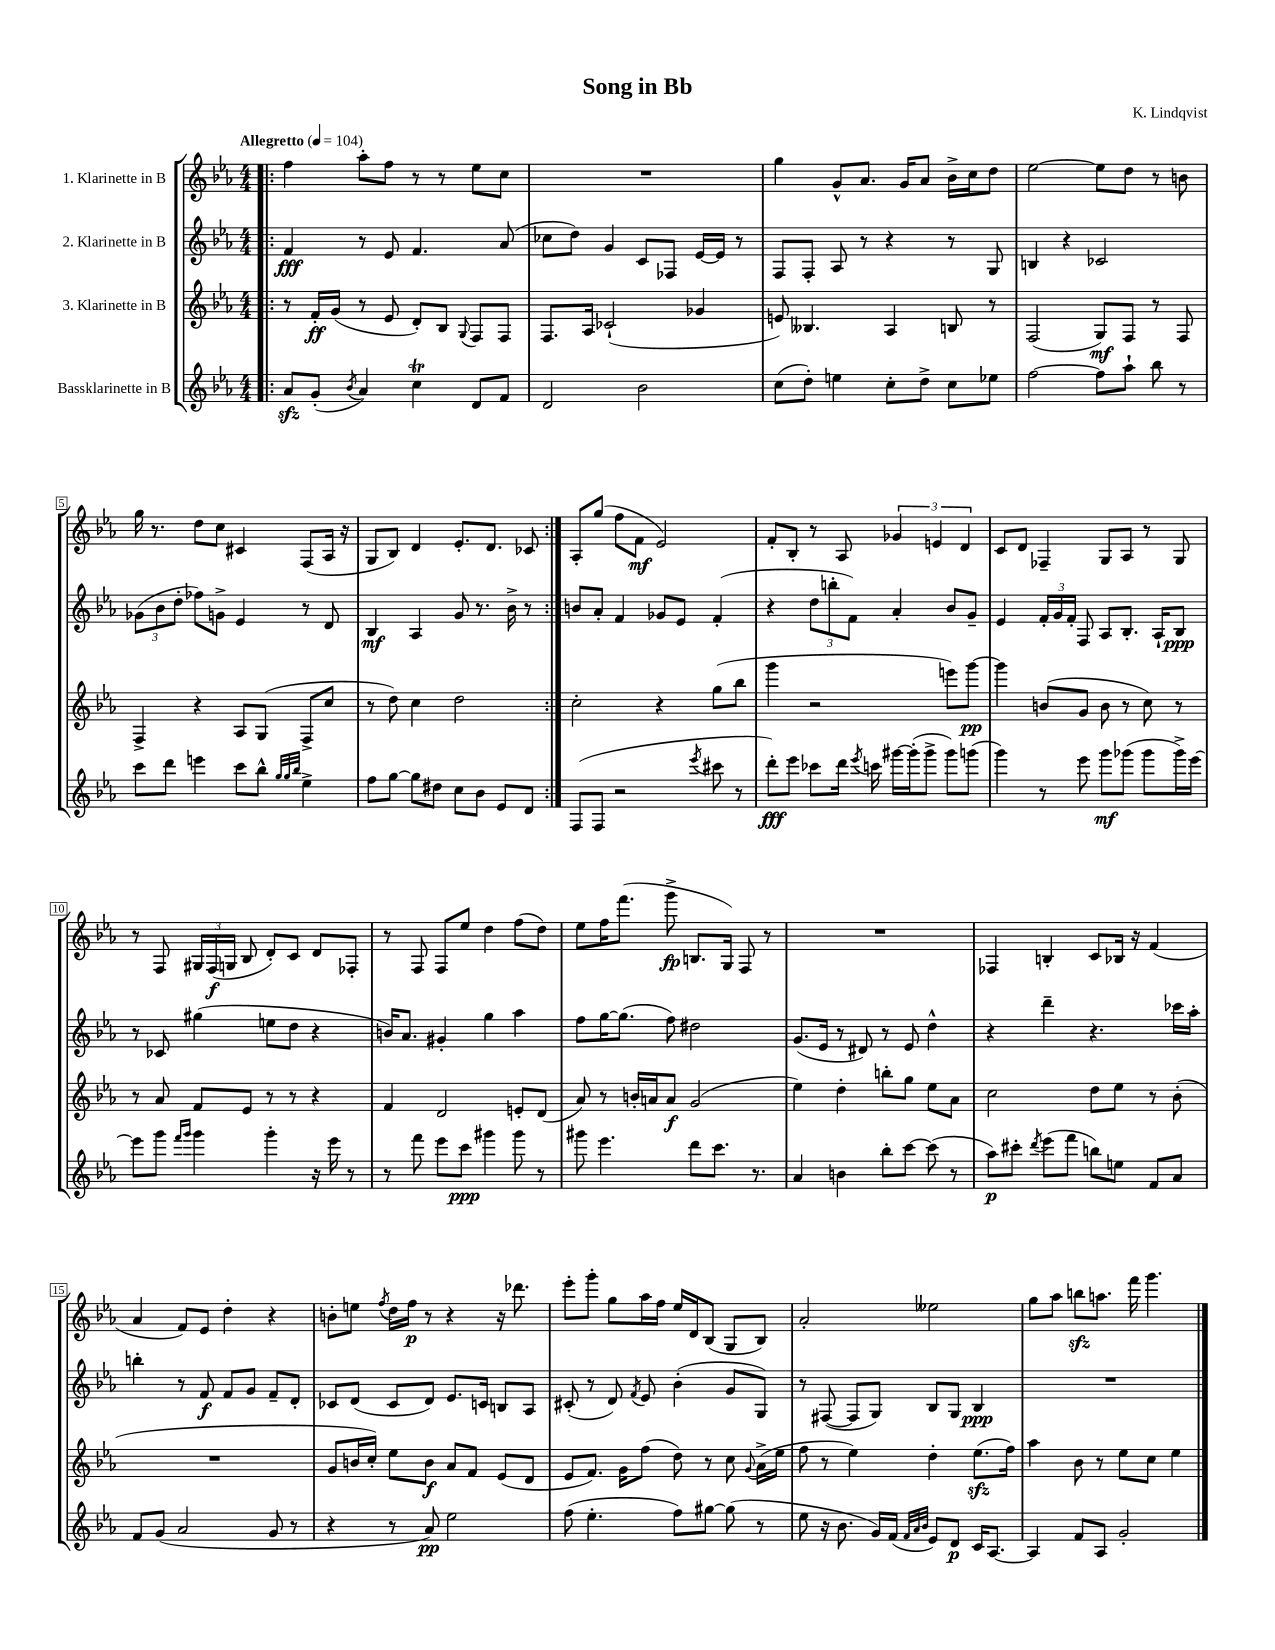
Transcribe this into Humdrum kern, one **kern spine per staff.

**kern	**kern	**kern	**kern
*staff4	*staff3	*staff2	*staff1
*clefG2	*clefG2	*clefG2	*clefG2
*k[b-e-a-]	*k[b-e-a-]	*k[b-e-a-]	*k[b-e-a-]
*M4/4	*M4/4	*M4/4	*M4/4
*MM104	*MM104	*MM104	*MM104
=!|:	=!|:	=!|:	=!|:
8a-	8r	4f	4ff
(8g'	16f'	.	.
.	(16g	.	.
8qb-	.	.	.
4a-)	8r	8r	8aa-'
.	8e-	8e-	8ff
4cc	8d')	4.f	8r
.	8B-	.	8r
.	8qqG	.	.
8d	8F	.	8ee-
8f	8F	(8a-	8cc
=	=	=	=
2d	8.F	8cc-	1r
.	.	8dd)	.
.	16A-	.	.
.	(2c-`	4g	.
2b-	.	8c	.
.	.	8F-	.
.	4g-	[16e-	.
.	.	16e-]	.
.	.	8r	.
=	=	=	=
(8cc	8e)	8F	4gg
8dd')	4.B--	8F'	.
4ee	.	8A-	8g^^
.	.	8r	8.a-
8cc'	4A-	4r	.
.	.	.	16g
8dd^	.	.	8a-
8cc	8B	8r	16b-^
.	.	.	16cc
8ee-	8r	8G	8dd
=	=	=	=
[2ff	(2F	4B	[2ee-
.	.	4r	.
8ff]	8G)	2c-	8ee-]
8aa-`	8F	.	8dd
8bb-	8r	.	8r
8r	8F	.	8b
=	=	=	=
8ccc	4F^	(12g-	16gg
.	.	.	8.r
.	.	12b-	.
8ddd	.	.	.
.	.	12dd'	.
4eee	4r	8ff-)	8dd
.	.	8g^	8cc
8ccc	8A-	4e-	4c#
8bb-^^	(8G	.	.
32qqgg	.	.	.
32qqgg	.	.	.
32qqbb-	.	.	.
4ee-^	8F^	8r	(8F
.	8cc	8d	16A-
.	.	.	16r
=	=	=	=
8ff	8r	4B-	8G
[8gg	8dd)	.	8B-)
8gg]	4cc	4A-	4d
8dd#	.	.	.
8cc	2dd	8g	8.e-'
8b-	.	8.r	.
.	.	.	8.d
8e-	.	.	.
.	.	16b-^	.
8d	.	8r	8c-
=:|!	=:|!	=:|!	=:|!
(8F	2cc'	8b	8A-'
8F	.	8a-'	(8gg
2r	.	4f	8ff
.	.	.	8f
.	4r	8g-	2e-)
.	.	8e-	.
8qeee-	.	.	.
8ccc#	(8gg	(4f'	.
8r	8bb-	.	.
=	=	=	=
8ddd')	4ggg	4r	8f'
8eee-	.	.	8B-'
8ccc-	2r	12dd	8r
.	.	12bb'	.
16ddd	.	.	8A-
.	.	12f)	.
8qeee-	.	.	.
16ccc	.	.	.
[16ggg#	.	4a-'	6g-
(16ggg#']	.	.	.
8ggg#^	.	.	.
.	.	.	6e
8ggg#)	8eee)	8b-	.
.	.	.	6d
(8ggg	[8ggg	8g~	.
=	=	=	=
4ggg)	4ggg]	4e-	8c
.	.	.	8d
8r	(8b	24f'	4F-~
.	.	24g	.
.	.	24f'	.
8eee-	8g	8F	.
8ggg	8b	8A-	8G
(8ggg-	8r	8.B-'	8A-
8ggg-	8cc)	.	8r
.	.	16A-`	.
16ggg-^)	8r	8B-	8G
[16eee-	.	.	.
=	=	=	=
8eee-]	8r	8r	8r
8ggg	8a-	8c-	8F
16qqfff	.	.	.
16qqggg	.	.	.
4ggg	8f	(4gg#	24G#
.	.	.	(24F
.	.	.	24G
.	8e-	.	8B-
4ggg'	8r	8ee	8d')
.	8r	8dd	8c
16r	4r	4r	8d
16eee-	.	.	.
8r	.	.	8F-'
=	=	=	=
8r	4f	16b)	8r
.	.	8.a-	.
8fff	.	.	8F
8eee-	2d	4g#'	8F
8ccc	.	.	8ee-
4ggg#	.	4gg	4dd
8ggg#	8e'	4aa-	(8ff
8r	(8d	.	8dd)
=	=	=	=
8ggg#	8a-)	8ff	8ee-
4.eee-	8r	[16gg	16ff
.	.	(8.gg]	(8.fff
.	16b'	.	.
.	16a	.	.
.	8a	8ff)	8ggg^
8ddd	(2g	2dd#	8.B
8.ccc	.	.	.
.	.	.	16G)
.	.	.	8F
8.r	.	.	.
.	.	.	8r
=	=	=	=
4a-	4ee-)	(8.g	1r
.	.	16e-	.
4b	4dd'	8r	.
.	.	8d#)	.
8bb-'	8bb'	8r	.
[8ccc	8gg	8e-	.
(8ccc]	8ee-	4dd^^	.
8r	8a-	.	.
=	=	=	=
8aa-)	2cc	4r	4F-
8ccc#'	.	.	.
8qddd	.	.	.
(8eee-	.	4ddd~	4B'
8fff	.	.	.
8bb)	8dd	4.r	8c
8ee	8ee-	.	16B-
.	.	.	16r
8f	8r	.	(4f
8a-	(8b-'	16ccc-	.
.	.	16aa-'	.
=	=	=	=
8f	1r	4bb'	4a-
(8g	.	.	.
2a-	.	8r	8f)
.	.	8f	8e-
.	.	8f	4dd'
.	.	8g	.
8g	.	8f~	4r
8r	.	8d'	.
=	=	=	=
4r	8g	8c-	8b'
.	16b	(8d	8ee
.	16cc')	.	.
.	.	.	8qff
8r	8ee-	8c-	16dd
.	.	.	16ff
8a-)	8b	8d)	8r
2ee-	8a-	8.e-	4r
.	8f	.	.
.	.	16c	.
.	(8e-	8B	16r
.	.	.	8.ddd-
.	8d	8A-	.
=	=	=	=
(8ff	8e-	(8c#'	8eee-'
4.ee-'	8.f)	8r	8ggg'
.	.	8d)	8gg
.	16g	.	.
.	.	8qf	.
.	(8ff	8e-	16aa-
.	.	.	16ff
8ff)	8dd)	(4b-'	16ee-
.	.	.	16d
[8gg#	8r	.	(8B-
(8gg#]	8cc	8g	8G
.	8qqg	.	.
8r	(16a-^	8G)	8B-)
.	16ee-	.	.
=	=	=	=
8ee-	8ff	8r	2a-'
16r	8r	([8F#	.
8.b-	.	.	.
.	4ee-)	8F#]	.
16g)	.	8G)	.
(16f	.	.	.
32qqf	.	.	.
32qqa-	.	.	.
32qqb-	.	.	.
8e-)	4dd'	8B-	2ee--
8d	.	8G	.
16c	(8.ee-	4B-	.
[8.A-	.	.	.
.	16ff)	.	.
=	=	=	=
4A-]	4aa-	1r	8gg
.	.	.	8aa-
8f	8b-	.	8bb
8A-	8r	.	8.aa
2g'	8ee-	.	.
.	.	.	16fff
.	8cc	.	4.ggg
.	4ee-	.	.
==	==	==	==
*-	*-	*-	*-
